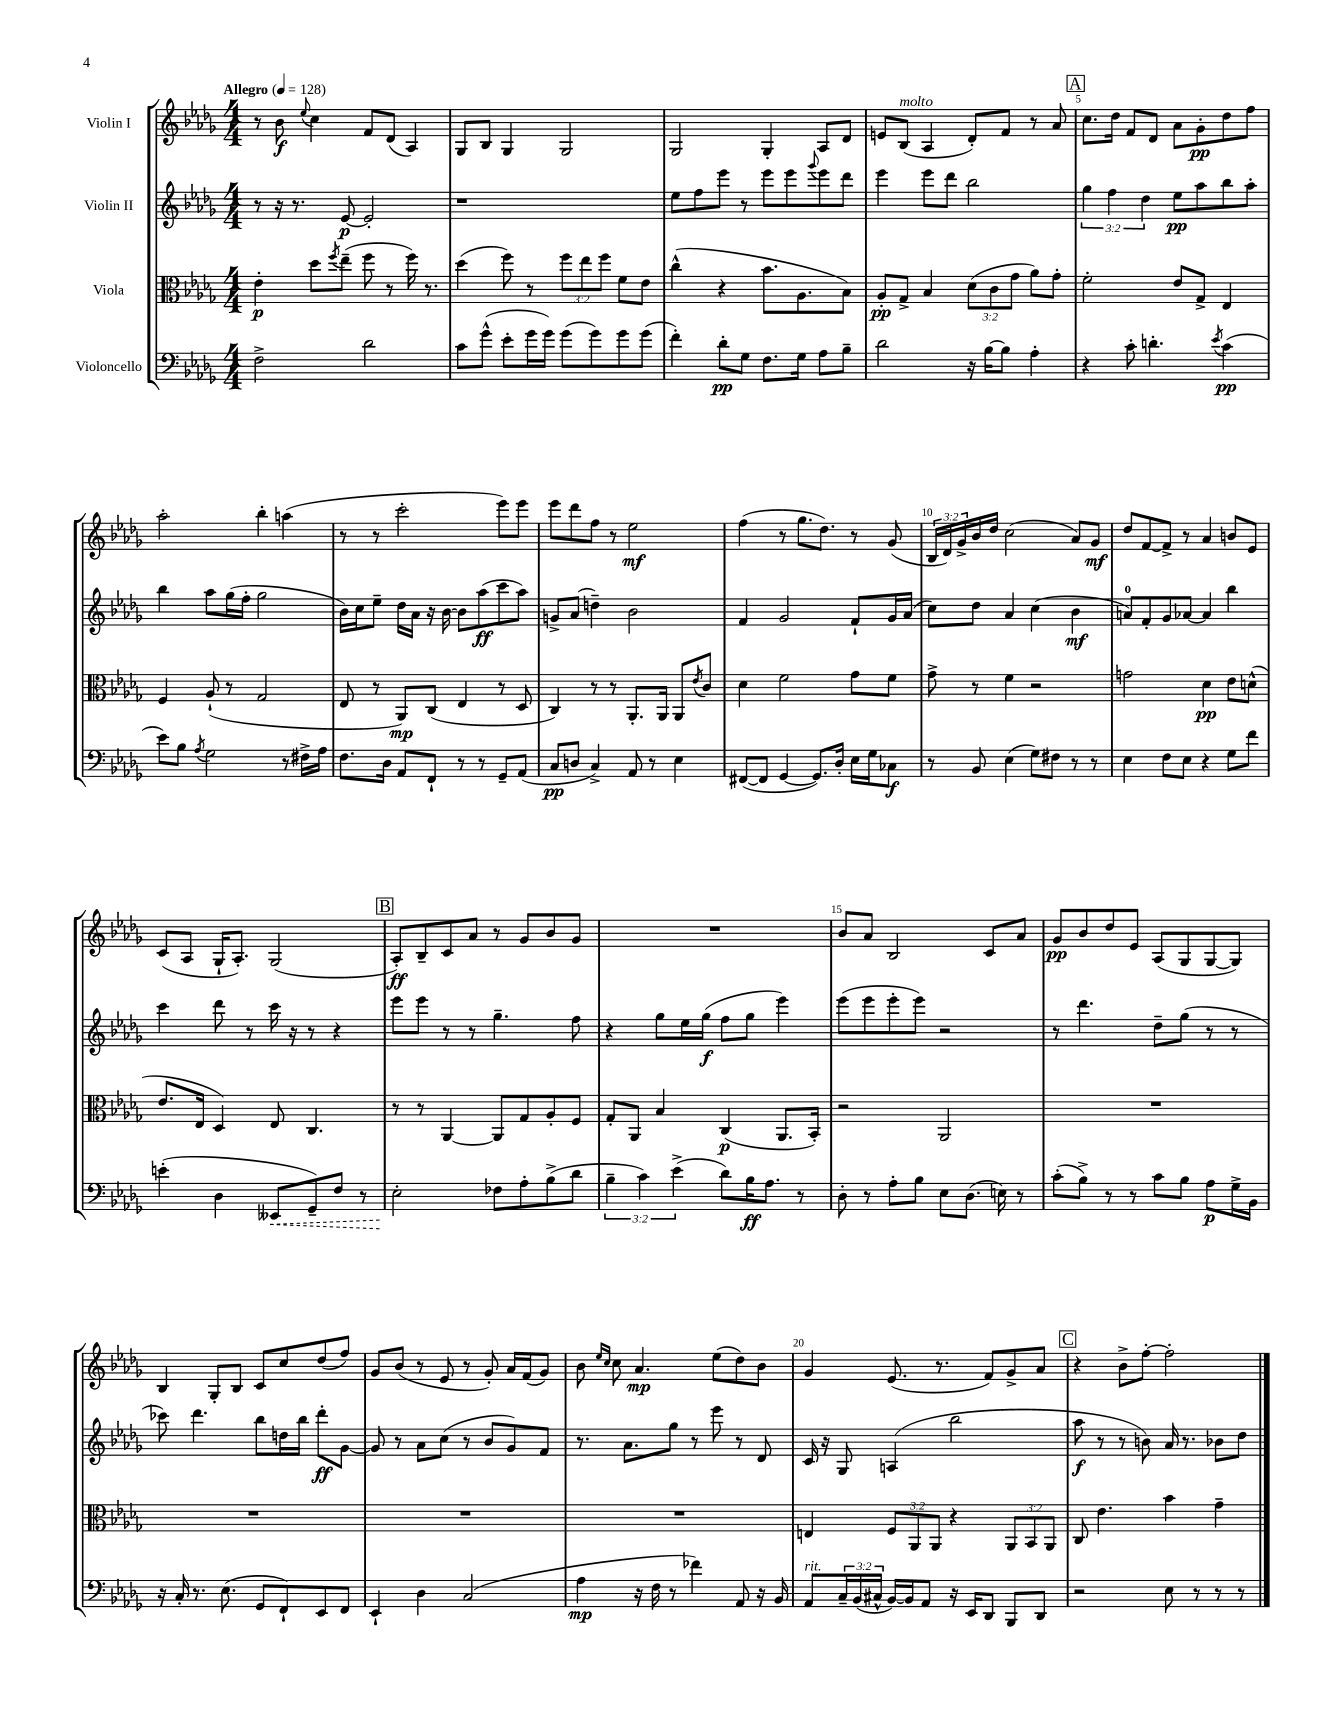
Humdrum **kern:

**kern	**kern	**kern	**kern
*staff4	*staff3	*staff2	*staff1
*clefF4	*clefC3	*clefG2	*clefG2
*k[b-e-a-d-g-]	*k[b-e-a-d-g-]	*k[b-e-a-d-g-]	*k[b-e-a-d-g-]
*M4/4	*M4/4	*M4/4	*M4/4
*MM128	*MM128	*MM128	*MM128
2F^\	4e-'\	8r	8r
.	.	16r	8b-\
.	.	8.r	.
.	.	.	8qqee-/
.	8dd-\L	.	4cc\
.	8qff/	.	.
.	(8ee-~\J	[8e-/	.
2d-\	8ff\	2e-'/]	8f/L
.	8r	.	(8d-/J
.	16ff\)	.	4A-/)
.	8.r	.	.
=	=	=	=
8c\L	(4dd-\	1r	8G-/L
(8g-^^\J	.	.	8B-/J
8e-'\L	8ff\)	.	4G-/
16g-\L	8r	.	.
16g-\JJ)	.	.	.
(8g-\L	12ff\L	.	2G-/
.	12ee-\	.	.
8g-\)	.	.	.
.	12ff\J	.	.
8g-\	8f\L	.	.
(8g-\J	8e-\J	.	.
=	=	=	=
4f'\)	(4cc^^\	8ee-\L	2G-/
.	.	8ff\	.
8d-'\L	4r	8eee-\J	.
8G-\J	.	8r	.
8.F\L	8.b-\L	8eee-\L	4G-'/
.	.	8eee-\	.
16G-\Jk	8.A-\	.	.
.	.	8qqggg-/	.
8A-\L	.	8eee-\	8A-/L
8B-~\J	8B-\J)	8ddd-\J	8d-/J
=	=	=	=
2d-\	8A-'/L	4eee-\	8e/L
.	8G-^/J	.	(8B-/J
.	4B-/	8eee-\L	4A-/
.	.	8ddd-\J	.
16r	(12d-\L	2bb-\	8d-'/L)
[16B-\LK	.	.	.
.	12c\	.	.
8B-\]J	.	.	8f/J
.	12g-\J	.	.
4A-'\	8a-\L)	.	8r
.	8g-'\J	.	8a-/
=	=	=	=
4r	2f'\	6gg-\	8.cc\L
.	.	6ff\	.
.	.	.	16dd-\Jk
8c'\	.	.	8f/L
.	.	6dd-\	.
4.d'\	.	.	8d-/J
.	8e-/L	8ee-\L	8a-\L
.	8G-^/J	8aa-\	8g-'\
8qe-/	.	.	.
(4c\	4E-/	8bb-\	8dd-\
.	.	8aa-'\J	8ff\J
=	=	=	=
8e-\L)	4F/	4bb-\	2aa-'\
8B-\J	.	.	.
8qA-/	.	.	.
2G-\	(8A-`/	8aa-\L	.
.	8r	(16gg-\L	.
.	.	16ff'\JJ	.
.	2G-/	2gg-\	4bb-'\
8r	.	.	(4aa\
16F#^\LL	.	.	.
16A-\JJ	.	.	.
=	=	=	=
8.F\L	8E-/	16b-\LL)	8r
.	.	16cc\J	.
.	8r	8ee-~\J	8r
16D-\Jk	.	.	.
8AA-/L	8AA-/L)	16dd-\LL	2ccc'\
.	.	16a-\JJ	.
8FF`/J	(8C/J	16r	.
.	.	[16b-\	.
8r	4E-/	8b-\]L	.
8r	.	(8aa-\	.
8GG-~/L	8r	8ccc\	8eee-\L)
(8AA-/J	8D-/	8aa-\J)	8eee-\J
=	=	=	=
8C/L	4C/)	8g^/L	8eee-\L
8D/J	.	(8a-/J	8ddd-\
4C^/)	8r	4dd~\)	8ff\J
.	8r	.	8r
8AA-/	8.AA-'/L	2b-\	2ee-\
8r	.	.	.
.	16AA-/Jk	.	.
4E-\	8AA-/L	.	.
.	8qe-/	.	.
.	8c/J	.	.
=	=	=	=
([8FF#/L	4d-\	4f/	(4ff\
8FF#/]J	.	.	.
[4GG-/	2f\	2g-/	8r
.	.	.	8.gg-\L
8.GG-/]L)	.	.	.
.	.	.	8.dd-\J)
16D-'/Jk	.	.	.
16E-\LL	8g-\L	8f`/L	8r
16G-\J	.	.	.
8C-\J	8f\J	16g-/L	(8g-/
.	.	(16a-/JJ	.
=	=	=	=
8r	8g-^\	8cc\L)	24B-/LL
.	.	.	24d-/)
.	.	.	24g-^/
8BB-/	8r	8dd-\J	16b-/
.	.	.	16dd-/JJ
(4E-\	4f\	4a-/	(2cc\
8G-\L)	2r	(4cc\	.
8F#\J	.	.	.
8r	.	4b-\	8a-/L)
8r	.	.	8g-/J
=	=	=	=
4E-\	2g\	8a/L)	8dd-/L
.	.	8f'/	[8f/
8F\L	.	8g-/	8f^/]J
8E-\J	.	[8a-/J	8r
4r	4d-\	4a-/]	4a-/
8G-\L	8e-\L	4bb-\	8b/L
8f\J	(8d^^\J	.	8e-/J
=	=	=	=
(4e'\	8.e-/L	4ccc\	(8c/L
.	.	.	8A-/J
.	16E-/Jk	.	.
4D-\	4D-/)	8ddd-\	16G-`/LK
.	.	.	8.A-'/J)
.	.	8r	.
8EE--/L	8E-/	16ccc\	(2G-/
.	.	16r	.
8GG-~/)	4.C/	8r	.
8F/J	.	4r	.
8r	.	.	.
=	=	=	=
2E-'\	8r	8eee-\L	8A-'/L)
.	8r	8eee-\J	8B-~/
.	[4AA-/	8r	8c/
.	.	8r	8a-/J
8F-\L	8AA-/]L	4.gg-~\	8r
8A-'\	8G-/	.	8g-/L
(8B-^\	8A-'/	.	8b-/
8d-\J	8F/J	8ff\	8g-/J
=	=	=	=
6B-~\	8G-'/L	4r	1r
.	8AA-/J	.	.
6c\)	.	.	.
.	4B-/	8gg-\L	.
(6e-^\	.	.	.
.	.	16ee-\L	.
.	.	(16gg-\JJ	.
8d-\L)	(4C/	8ff\L	.
16B-\K	.	8gg-\J	.
8.A-\J	.	.	.
.	8.AA-/L	4eee-\)	.
8r	.	.	.
.	16BB-'/Jk)	.	.
=	=	=	=
8D-'\	2r	(8eee-\L	8b-/L
8r	.	8eee-\	8a-/J
8A-'\L	.	8eee-'\	2B-/
8B-\J	.	8eee-\J)	.
8E-\L	2AA-/	2r	.
(8.D-\J	.	.	.
.	.	.	8c/L
16E\)	.	.	.
8r	.	.	8a-/J
=	=	=	=
(8c'\L	1r	8r	8g-/L
8B-^\J)	.	4.ddd-\	8b-/
8r	.	.	8dd-/
8r	.	.	8e-/J
8c\L	.	8dd-~\L	(8A-/L
8B-\J	.	(8gg-\J	8G-/
8A-\L	.	8r	[8G-/
16G-^\L	.	8r	8G-/]J)
16BB-\JJ	.	.	.
=	=	=	=
16r	1r	8ccc-\)	4B-/
16C'/	.	.	.
8.r	.	4.ddd-\	.
.	.	.	8G-'/L
(8.E-\	.	.	.
.	.	.	8B-/J
8GG-/L	.	8bb-\L	8c/L
8FF`/)	.	16dd\L	8cc/
.	.	16bb-\JJ	.
8EE-/	.	8ddd-'\L	(8dd-/
8FF/J	.	[8g-\J	8ff/J)
=	=	=	=
4EE-`/	1r	8g-/]	8g-/L
.	.	8r	(8b-/J
4D-\	.	8a-\L	8r
.	.	(8cc\J	8e-/
(2C/	.	8r	8r
.	.	8b-/L	8g-'/)
.	.	8g-/)	16a-/LL
.	.	.	(16f/J
.	.	8f/J	8g-/J)
=	=	=	=
4A-\	1r	8.r	8b-\
.	.	.	16qqee-/LL
.	.	.	16qqcc/JJ
.	.	.	8cc\
.	.	8.a-\L	.
16r	.	.	4.a-/
16F\	.	.	.
8r	.	8gg-\J	.
4f-\)	.	8r	.
.	.	8eee-\	(8ee-\L
8AA-/	.	8r	8dd-\)
16r	.	8d-/	8b-\J
16BB-/	.	.	.
=	=	=	=
8AA-/L	4E/	16c/	4g-/
.	.	16r	.
24C~/L	.	8G-/	.
(24BB-/	.	.	.
24C#^^/JJ	.	.	.
[16BB-/LL)	12F/L	(4A/	(8.e-/
16BB-/]J	.	.	.
.	12AA-/	.	.
8AA-/J	.	.	.
.	12AA-/J	.	.
.	.	.	8.r
16r	4r	2bb-\	.
16EE-/LK	.	.	.
8DD-/J	.	.	8f/L)
8BBB-/L	12AA-/L	.	8g-^/
.	12BB-/	.	.
8DD-/J	.	.	8a-/J
.	12AA-/J	.	.
=	=	=	=
2r	8C/	8aa-\	4r
.	4.e-\	8r	.
.	.	8r	8b-^\L
.	.	8b\)	[8ff'\J
8E-\	4b-\	16a-/	2ff'\]
.	.	8.r	.
8r	.	.	.
8r	4g-~\	8b-\L	.
8r	.	8dd-\J	.
==	==	==	==
*-	*-	*-	*-
